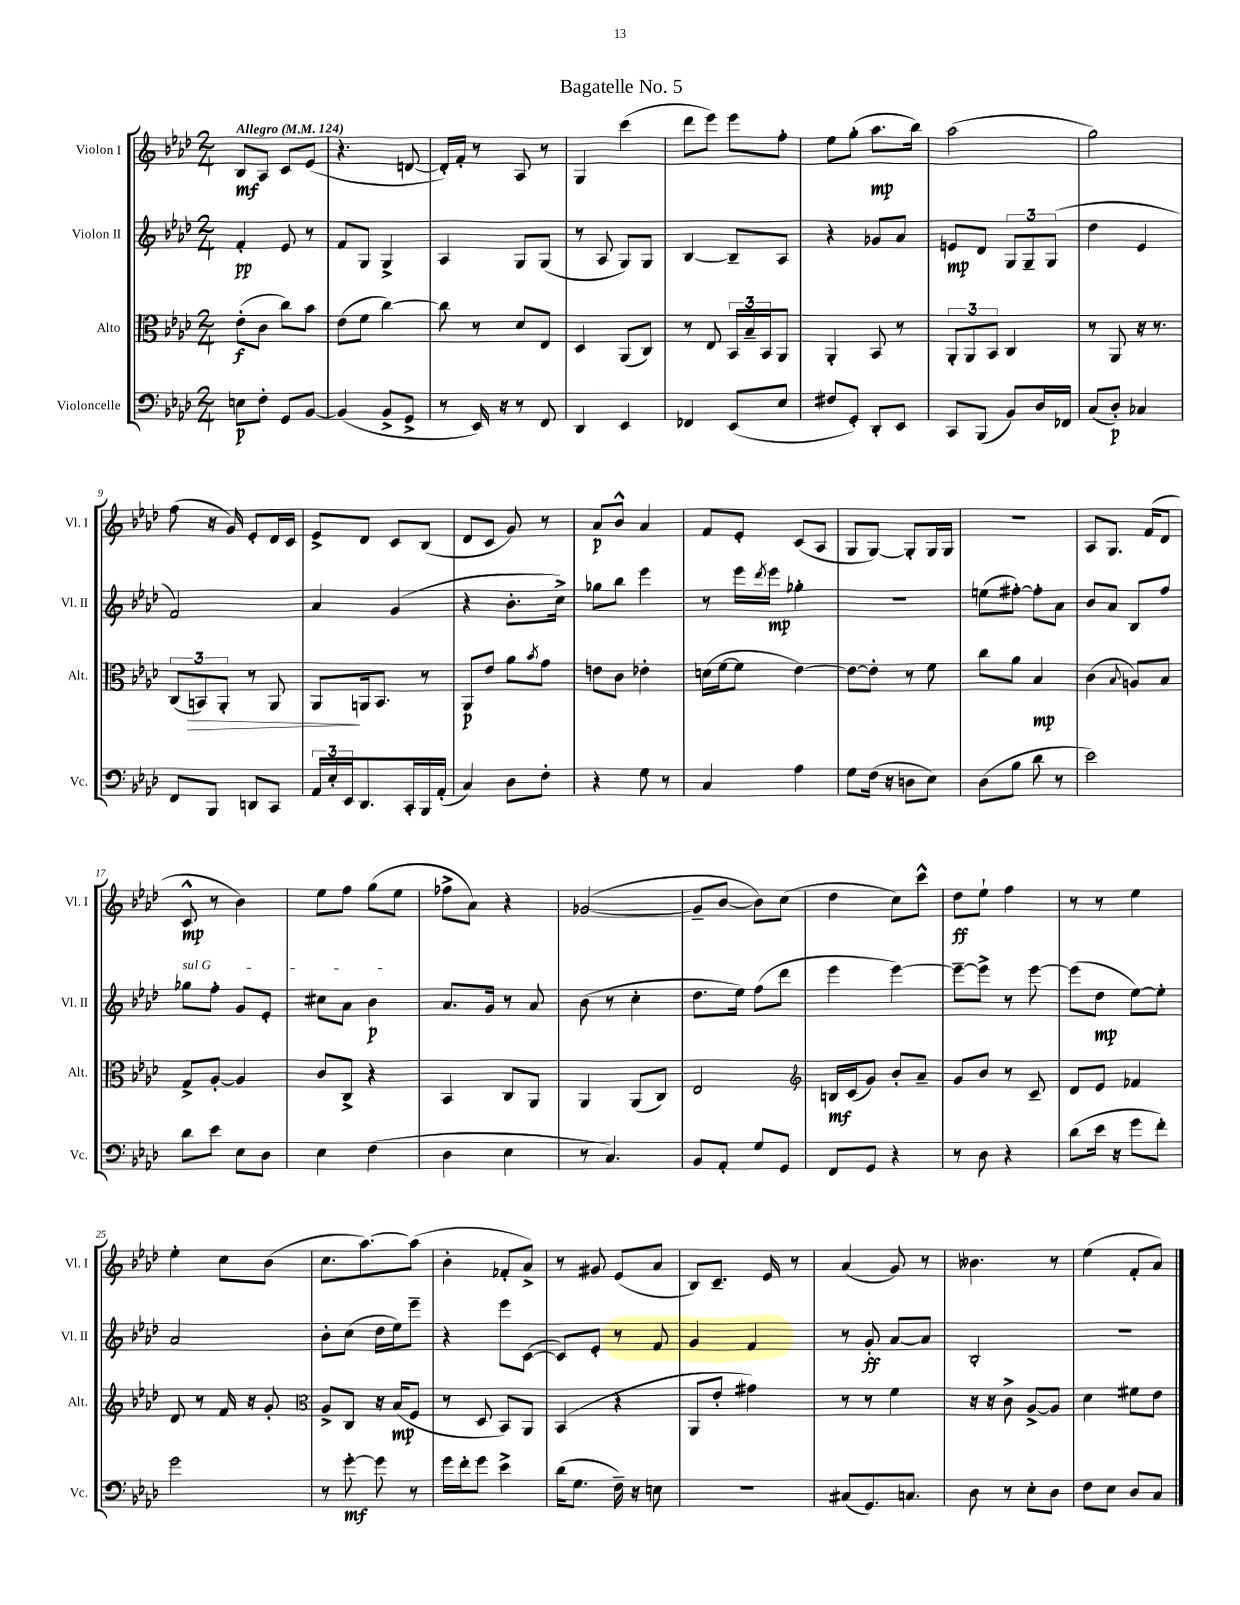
\header { title = "Bagatelle No. 5" }
<<
\new StaffGroup <<
\new Staff = "s0" \with { instrumentName = "Violon I" shortInstrumentName = "Vl. I" } {
    \clef treble \key aes \major \numericTimeSignature \time 2/4 \tempo "Allegro" 4 = 124
    bes8\mf aes8 c'8 ees'8( |
    r4. d'8~ |
    d'16-.) f'16-. r8 aes8 r8 |
    g4 c'''4( |
    des'''8 ees'''8) ees'''8 f''8-. |
    ees''8 g''8-.( aes''8.\mp bes''16) |
    aes''2( |
    g''2) |
    f''8( r16 g'16) ees'8-. des'16 c'16 |
    ees'8-> des'8 c'8 bes8( |
    des'8 c'8 g'8) r8 |
    aes'8\p bes'8-^ aes'4 |
    f'8 ees'8-. c'8( aes8 |
    g8 g8~) g8-. g16 g16 |
    R2 |
    aes8 g8. f'16( des'8 |
    c'8-^\mp r8 bes'4) |
    ees''8 f''8 g''8( ees''8 |
    fes''8-> aes'8) r4 |
    ges'2~( |
    ges'8-- bes'8~ bes'8) c''8( |
    des''4 c''8) c'''8-^ |
    des''8\ff ees''8-! f''4 |
    r8 r8 ees''4 |
    ees''4-. c''8 bes'8( |
    c''8. aes''8.~) aes''8( |
    bes'4-. fes'8-. aes'8->) |
    r8 gis'8 ees'8( aes'8 |
    bes8) c'8.-- ees'16 r8 |
    aes'4( g'8) r8 |
    beses'4. r8 |
    ees''4( f'8-. aes'8) \bar "|." |
}
\new Staff = "s1" \with { instrumentName = "Violon II" shortInstrumentName = "Vl. II" } {
    \clef treble \key aes \major \numericTimeSignature \time 2/4
    f'4-.\pp ees'8 r8 |
    f'8 g8 g4-> |
    aes4 g8 g8( |
    r8 aes8 g8) g8 |
    bes4~ bes8-- aes8 |
    r4 ges'8 aes'8 |
    e'8\mp des'8 \tuplet 3/2 { g8 g8-- g8( } |
    des''4 ees'4 |
    f'2) |
    aes'4 g'4( |
    r4 bes'8.-. c''16->) |
    ges''8 bes''8 ees'''4 |
    r8 ees'''16 \acciaccatura { des'''8 } ees'''16\mp ges''4-. |
    r2 |
    e''8( fis''8~-.) fis''8-. aes'8 |
    bes'8 aes'8 bes8 f''8 |
    \once \override TextSpanner.bound-details.left.text = \markup { \italic "sul G" } ges''8\startTextSpan f''8-. g'8 ees'8-. |
    cis''8 aes'8 bes'4\p\stopTextSpan |
    aes'8. g'16 r8 aes'8 |
    bes'8( r8 c''4-. |
    des''8. ees''16) f''8( des'''8 |
    ees'''4 ees'''4~) |
    ees'''8~-- ees'''8-> r8 ees'''8~ |
    ees'''8( des''8\mp ees''8~) ees''8-. |
    aes'2 |
    bes'8-. c''8( des''16 ees''16) ees'''8-- |
    r4 ees'''8 c'8~( |
    c'8) ees'8-. r8 f'8 |
    g'4 f'4 |
    r8 g'8-.\ff aes'8~ aes'8 |
    bes2-. |
    R2 \bar "|." |
}
\new Staff = "s2" \with { instrumentName = "Alto" shortInstrumentName = "Alt." } {
    \clef alto \key aes \major \numericTimeSignature \time 2/4
    ees'8-.\f( c'8 c''8) bes'8 |
    ees'8( f'8 c''4~) |
    c''8 r8 des'8 ees8 |
    des4 aes,8( c8) |
    r8 ees8 \tuplet 3/2 { bes,16 bes16-- bes,16 } aes,8 |
    aes,4-. bes,8 r8 |
    \tuplet 3/2 { aes,8-. aes,8 bes,8 } c4 |
    r8 aes,8 r16 r8. |
    \tuplet 3/2 { c8( b,8\>) aes,8-. } r8 aes,8 |
    aes,8\! a,16 bes,8. r8 |
    aes,8\p ees'8 aes'8 \acciaccatura { bes'8 } g'8 |
    e'8 c'8 ees'4-. |
    d'16( f'16~ f'8 ees'4~) |
    ees'8~ ees'8-. r8 f'8 |
    c''8 aes'8 bes4\mp |
    c'4( \appoggiatura { bes8 } a8) bes8 |
    g8-> aes8~-. aes4 |
    c'8 c8-> r4 |
    bes,4 c8 aes,8 |
    aes,4 aes,8( c8) |
    ees2 |
    \clef treble b16\mf c'16( g'8) bes'8-. aes'8-- |
    g'8 bes'8 r8 c'8-- |
    des'8 ees'8 fes'4 |
    des'8 r8 f'16 r16 g'8-. |
    \clef alto aes8-> c8 r16 bes16\mp( f8 |
    r8 des8 bes,8) aes,8 |
    bes,4( r4 |
    aes,8 ees'8-. gis'4) |
    r8 r8 f'4 |
    r16 r16 c'8-> aes8~-> aes8 |
    des'4 fis'8 ees'8 \bar "|." |
}
\new Staff = "s3" \with { instrumentName = "Violoncelle" shortInstrumentName = "Vc." } {
    \clef bass \key aes \major \numericTimeSignature \time 2/4
    e8\p f8-. g,8 bes,8~ |
    bes,4( bes,8-> g,8-> |
    r8 ees,16) r16 r8 f,8 |
    des,4 ees,4 |
    fes,4 ees,8( ees8 |
    fis8 g,8-.) des,8-. ees,8 |
    c,8 bes,,8( bes,8) des16 fes,16 |
    c8( des8-.\p) ces4 |
    f,8 bes,,8 d,8 c,8 |
    \tuplet 3/2 { aes,16 ees16-. ees,16 } des,8. c,16-. bes,,16 aes,16-.( |
    c4) des8 f8-. |
    r4 g8 r8 |
    c4 aes4 |
    g8 f16( r16 d8 ees8) |
    des8( bes8 des'8 r8 |
    ees'2) |
    des'8 ees'8 ees8 des8 |
    ees4 f4( |
    des4 ees4 |
    r8 c4.) |
    bes,8 aes,8-. g8 g,8 |
    f,8 g,8 r4 |
    r8 des8 r4 |
    des'8( ees'16 r16 g'8 f'8-.) |
    g'2 |
    r8 g'8~-.\mf g'8 r8 |
    g'16 f'16-. g'8 ees'4-> |
    des'16( g8. f16--) r16 e8 |
    r2 |
    cis8( g,8.) c8. |
    des8 r8 ees8-. des8 |
    f8 ees8 des8 c8 \bar "|." |
}
>>
>>
